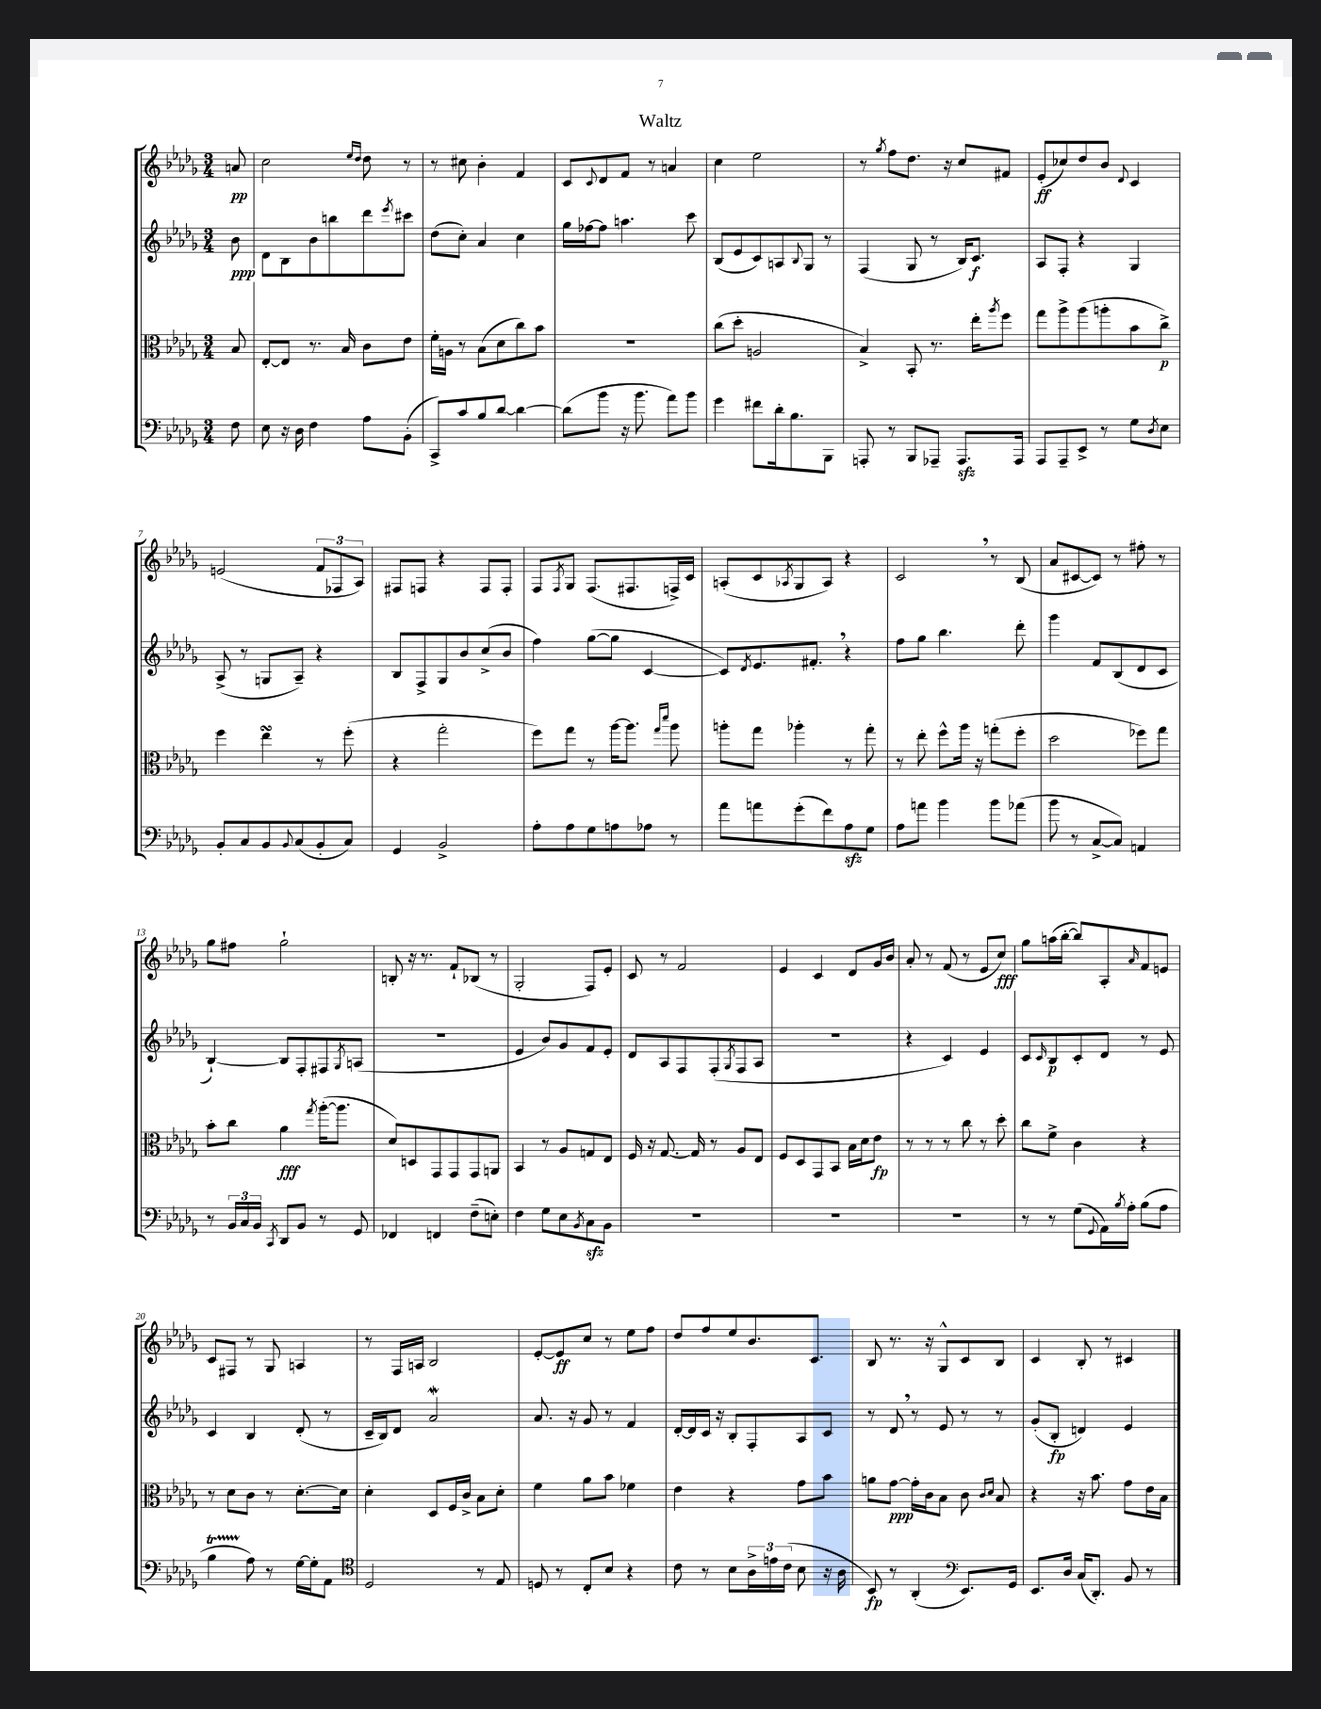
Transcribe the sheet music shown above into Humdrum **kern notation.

**kern	**kern	**kern	**kern
*staff4	*staff3	*staff2	*staff1
*clefF4	*clefC3	*clefG2	*clefG2
*k[b-e-a-d-g-]	*k[b-e-a-d-g-]	*k[b-e-a-d-g-]	*k[b-e-a-d-g-]
*M3/4	*M3/4	*M3/4	*M3/4
8F	8B-	8b-	8a
=	=	=	=
8E-	[8E-'	8d-	2cc
16r	8E-]	8B-	.
16D-	.	.	.
4F	8.r	8b-	.
.	.	8bb	.
.	16B-	.	.
.	.	.	16qqee-
.	.	.	16qqdd-
8A-	8c	8ddd-	8dd-
.	.	8qeee-	.
(8BB-'	8e-	8ccc#	8r
=	=	=	=
8CC^)	16f'	(8dd-	8r
.	16A	.	.
8c	8r	8cc')	8cc#
8B-	(8B-	4a-	4b-'
[8d-	8d-	.	.
4d-_	8cc)	4cc	4f
.	8b-	.	.
=	=	=	=
(8d-]	2.r	16gg-	8c
.	.	[16ff-	.
.	.	.	8qqc
8b-	.	8ff-]	8d-
16r	.	4.aa	8f
8.b-	.	.	.
.	.	.	8r
8a-)	.	.	4a
8b-	.	8ccc	.
=	=	=	=
4g-	(8cc	(8B-	4cc
.	8dd-'	8e-	.
8f#	2A	8c)	2ee-
16d-'	.	8A	.
8.B-	.	.	.
.	.	8qqB-	.
.	.	8G-	.
8BBB-	.	8r	.
=	=	=	=
8AAA'	4B-^)	(4F	8r
.	.	.	8qgg-
8r	.	.	8ff
8BBB-	8BB-'	8G-	8.dd-
8AAA-~	8.r	8r	.
.	.	.	16r
8.AAA-	.	16B-)	8cc
.	16ee-'	8.c	.
.	8qaa-	.	.
.	8ff	.	8f#
16AAA-	.	.	.
=	=	=	=
8AAA-	8gg-	8A-	(8e-'
8AAA-~	8aa-^	8F'	8cc-)
8EE-^	(8aa-	4r	8dd-
8r	8aa'	.	8b-
.	.	.	8qqd-
8G-	8b-	4G-	4c
8qD-	.	.	.
8E-	8cc^)	.	.
=	=	=	=
8BB-'	4ff	(8A-^	(2e
8C	.	8r	.
8BB-	4ee-	8G	.
8qqBB-	.	.	.
(8C	.	8A-~)	.
8BB-'	8r	4r	12f
.	.	.	12F-
8C)	(8ff'	.	.
.	.	.	12A-)
=	=	=	=
4GG-	4r	8B-	8F#
.	.	8F^	8F
2BB-^	2gg-'	8G-	4r
.	.	8b-	.
.	.	(8cc^	8F
.	.	8b-	8F'
=	=	=	=
8A-'	8ff)	4ff)	8F
.	.	.	8qF
8A-	8gg-	.	8G-
8G-	8r	([8gg-	(8.F
8A	[16aa-	8gg-]	.
.	8.aa-]	.	8.F#
8A-	.	[4c	.
.	16qqgg-	.	.
.	16qqddd-	.	.
8r	8aa-	.	16F^)
.	.	.	16c
=	=	=	=
8a-	8aa'	8c])	(8A'
.	.	8qd-	.
8a	8gg-	8.e-	8c
.	.	.	8qA-
(8g-'	4aa-'	.	8G-
.	.	8.f#'	.
8f)	.	.	8A-)
8A-	8r	4r	4r
8G-	8gg-'	.	.
=	=	=	=
8A-	8r	8ff	2c
8a	8ee-'	8gg-	.
4b-	8ff^^	4.bb-	.
.	16aa-	.	.
.	16r	.	.
8b-	(8gg'	.	8r
(8a-	8ff'	8ddd-'	(8B-
=	=	=	=
8b-	2dd-	4ggg-	8a-
8r	.	.	[8c#
[8C^	.	8f	8c#])
8C])	.	(8B-	8r
4AA	8ff-)	8d-	8ff#'
.	8gg-	8c	8r
=	=	=	=
8r	8b-'	[4B-`)	8gg-
24BB-	8cc	.	8ff#
24C	.	.	.
24BB-	.	.	.
8qCC	.	.	.
8DD-	4a-	8B-]	2gg-`
8BB-	.	8F'	.
.	8qgg-	.	.
8r	([16aa-'	8F#	.
.	8.aa-]	.	.
.	.	8qG-	.
8GG-	.	(8A	.
=	=	=	=
4FF-	8d-)	2.r	8B'
.	8D	.	16r
.	.	.	8.r
4FF	8GG-	.	.
.	8GG-	.	8f`
(8F~	8GG-	.	(8B-
8E')	8AA	.	8r
=	=	=	=
4F	4BB-	4e-	2G-'
8G-	8r	8b-)	.
8E-	8A-	8g-	.
8qBB-	.	.	.
8C	8G	8f	8F)
8BB-	8E-	8e-'	8e-'
=	=	=	=
2.r	16F	8d-	8c
.	16r	.	.
.	[8.G-	8A-	8r
.	.	8F	2f
.	16G-]	.	.
.	8r	(8F'	.
.	.	8qG-	.
.	8A-	8F	.
.	8E-	8A-	.
=	=	=	=
2.r	8F	2.r	4e-
.	8D-	.	.
.	8GG-	.	4c
.	8BB-	.	.
.	16B-	.	8d-
.	16d-	.	.
.	8e-	.	16g-
.	.	.	16b-
=	=	=	=
2.r	8r	4r	8a-'
.	8r	.	8r
.	8r	4c)	(8f
.	8cc	.	8r
.	8r	4e-	8e-
.	8dd-'	.	8cc)
=	=	=	=
8r	8cc	8c	8gg-
.	.	16qqc	.
8r	8f^	8B-	(16aa
.	.	.	[16bb-'
(8G-	4c	8c'	8bb-])
8qqGG-	.	.	.
16AA-)	.	8d-	8A-'
8qB-	.	.	.
16A-'	.	.	.
.	.	.	16qqa-
(8B-	4r	8r	8f
8A-	.	8e-	8e
=	=	=	=
4B-	8r	4c	8c
.	8d-	.	8F#
8A-)	8c	4B-	8r
8r	8r	.	8G-
[16G-	[8.d-'	(8d-'	4A
16G-']	.	.	.
8AA-	.	8r	.
.	16d-]	.	.
=	=	=	=
*clefC4	*	*	*
2D-	4d-'	16c~	8r
.	.	16B-)	.
.	.	8d-	16F
.	.	.	16A
.	8D-	2a-	2B-
.	16F	.	.
.	16c^	.	.
8r	8B-	.	.
8E-	8d-'	.	.
=	=	=	=
8D	4f	8.a-	[8e-'
8r	.	.	8e-]
.	.	16r	.
8C'	8a-	8g-	8cc
8B-	8b-	8r	8r
4r	4f-	4f	8ee-
.	.	.	8ff
=	=	=	=
8c	4e-	[16d-'	8dd-
.	.	16d-]	.
8r	.	16c	8ff
.	.	16r	.
8B-	4r	8B-'	8ee-
24A-^	.	8F'	8.b-
24e	.	.	.
(24c	.	.	.
8B-	8g-	8A-	.
.	.	.	8.c
16r	8b-	8c	.
16A-	.	.	.
=	=	=	=
8BB-)	8a	8r	8B-
8r	[8g-	8d-	8.r
(4AA-'	16g-']	8r	.
.	16c	.	16r
.	8B-	8e-	8G-^^
*clefF4	*	*	*
8.EE-)	8c	8r	8c
.	16qqc	.	.
.	16qqd-	.	.
.	8B-	8r	8B-
16GG-	.	.	.
=	=	=	=
8.EE-	4r	(8g-'	4c
.	.	8B-'	.
16D-	.	.	.
(16C	16r	4d)	8B-'
8.DD-')	8.b-	.	.
.	.	.	8r
8BB-	8g-	4e-	4c#
8r	16e-	.	.
.	16B-	.	.
==	==	==	==
*-	*-	*-	*-
